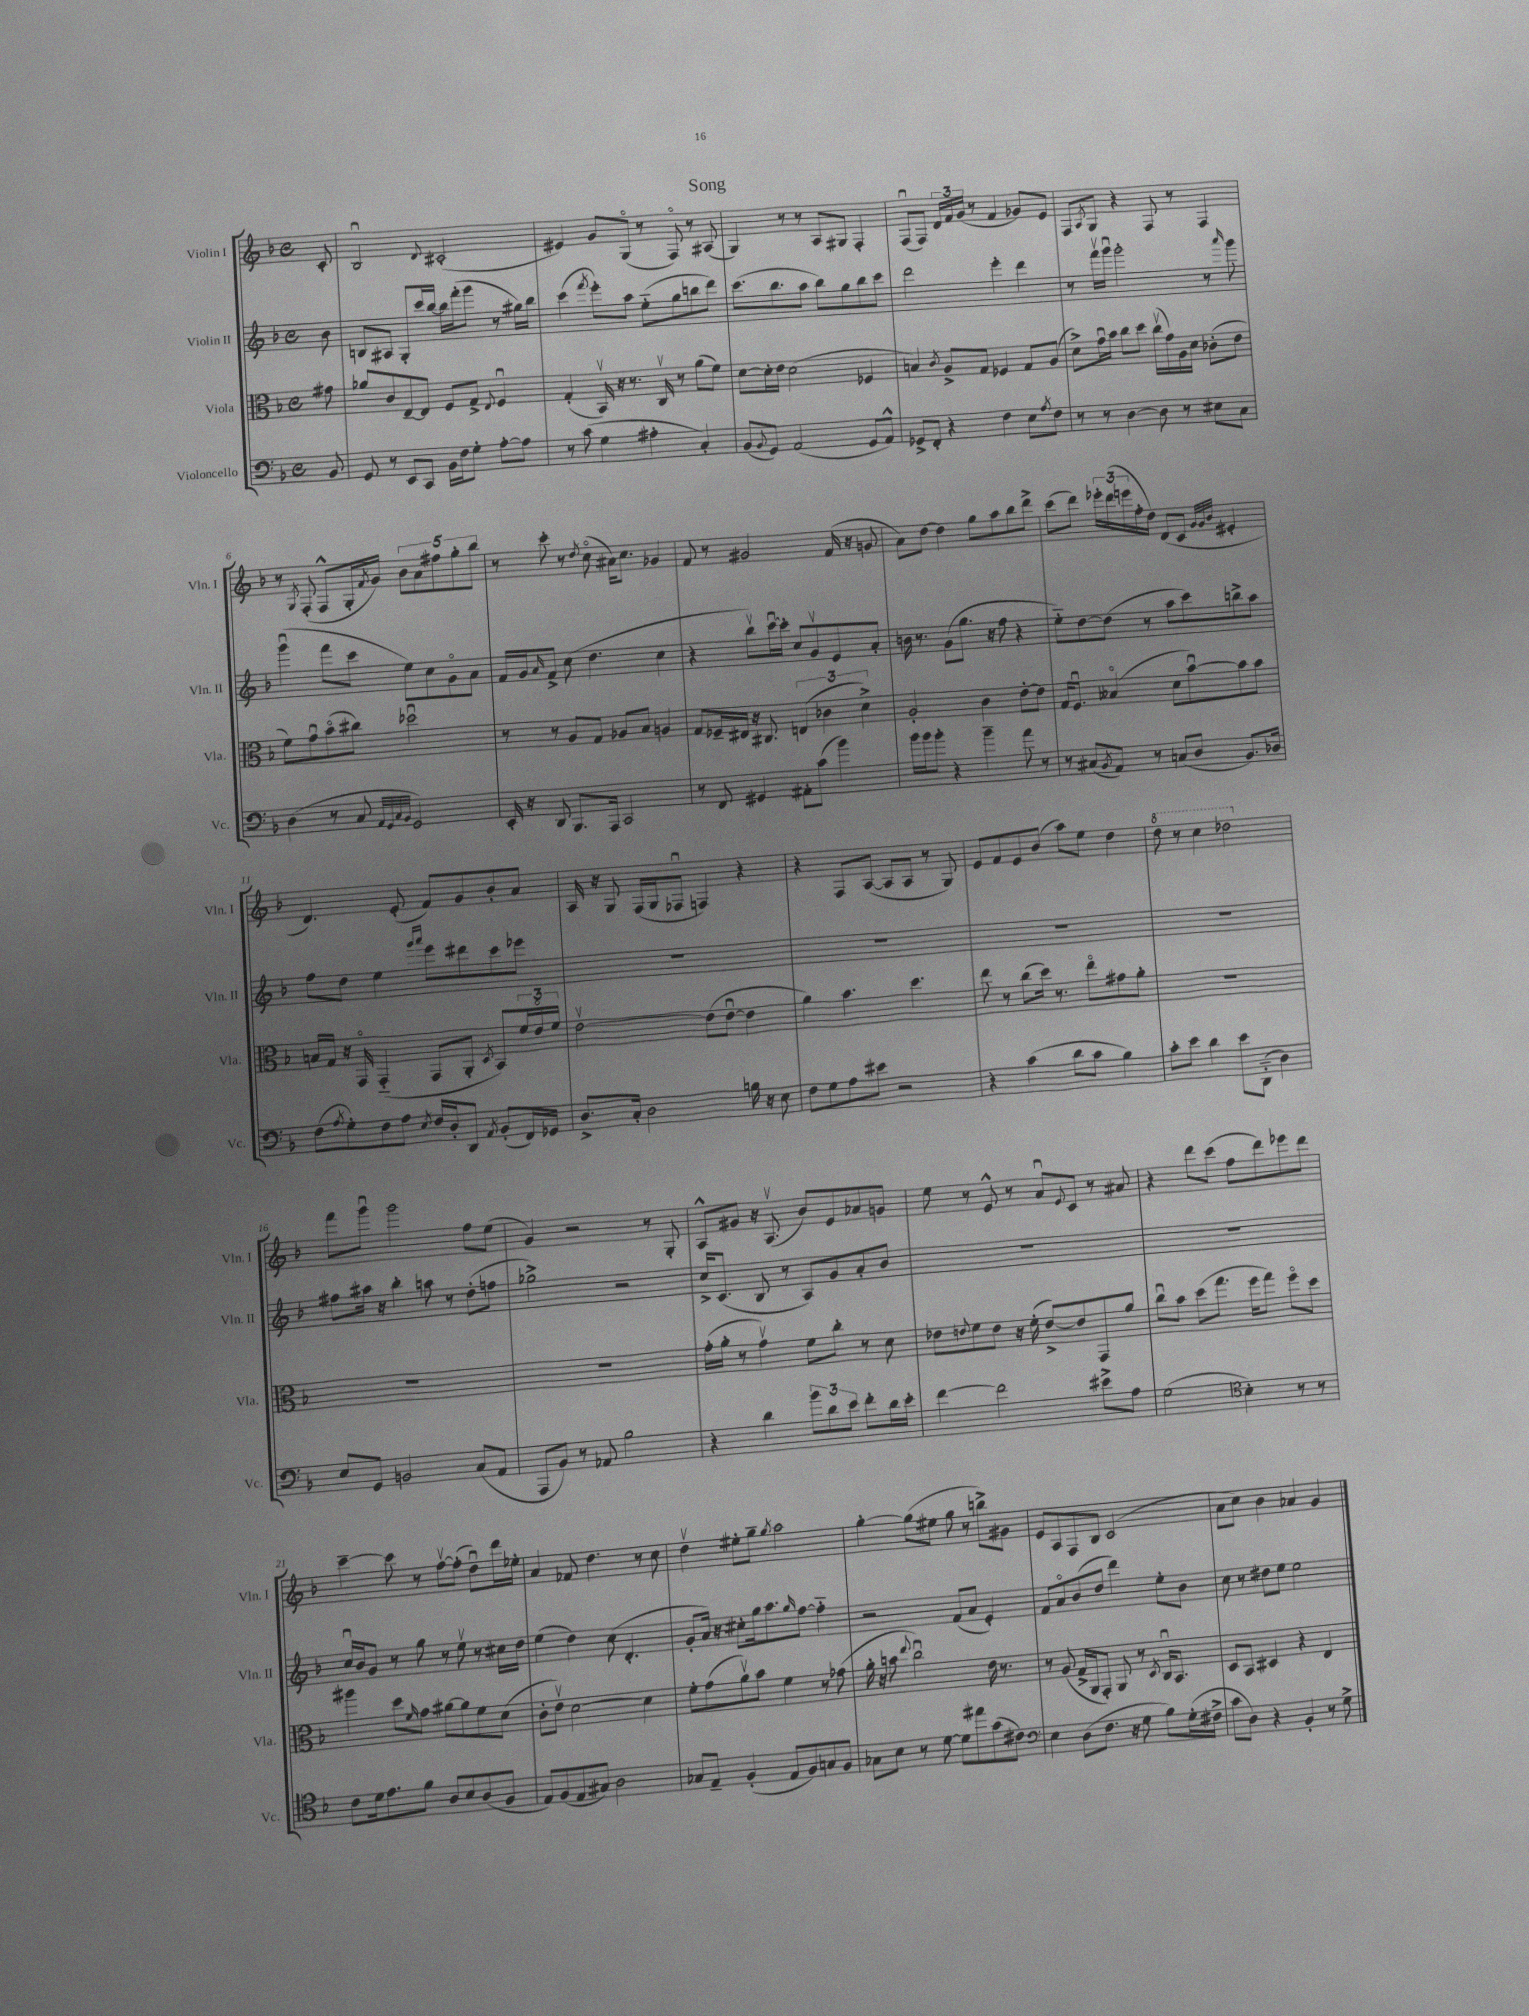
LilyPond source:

\header { title = "Song" }
<<
\new StaffGroup <<
\new Staff = "s0" \with { instrumentName = "Violin I" shortInstrumentName = "Vln. I" } {
    \clef treble \key f \major \defaultTimeSignature \time 4/4 \partial 8
    c'8-. |
    bes2\downbow \appoggiatura { d'8 } cis'2-.( |
    eis'4) g'8 g8\flageolet( r8 f8\flageolet) r8 ais8( |
    g4) r8 r8 a8 gis8 f4-. |
    f8\downbow( f8) \tuplet 3/2 { d'16 f'16 g'16( } r8 f'4 ges'8) e'8 |
    f8 \acciaccatura { a8 } g8 r4 f8 r8 f4 |
    r8 \acciaccatura { g8 } f8-.( f8-^ g16-. \acciaccatura { f'8 } g'16) \tuplet 5/4 { bes'8 a'8 fis''8 g''8-. bes''8 } |
    r8 c'''8-. r8 \acciaccatura { d''8 } c''8\flageolet( ais'16) c''8. ges'4 |
    f'8 r8 gis'2 f'16( r16 g'8 |
    a'8) d''8~ d''4 g''8 a''8 bes''8 d'''8-> |
    c'''8( d'''8) \tuplet 3/2 { ees'''16-. d'''16( e'''16 } f''16-. d''16) d'8( c'8 \grace { g'32 g'32 bes'32 } eis'4-. |
    d'4.) e'8-.( f'8) g'8 bes'8-. a'8 |
    a16 r16 g8 f16( g16 fes8\downbow f4) r4 |
    r4 f8 a8~( a8 a8 r8 g8) |
    e'8 f'8 e'8 bes'8( a''8) e''8 d''4 |
    \ottava #1 d'''8 r8 c'''4 des'''2 \ottava #0 |
    f'''8 g'''8\downbow g'''2 f''8 e''8( |
    g'4) r2 r8 g8-. |
    a8-^ gis'8 r16 a8.\upbow( bes'8) e'8 aes'8 g'8 |
    e''8 r8 e'8-^ r8 a'8\downbow \appoggiatura { e'8 } c'8 r8 ais'8 |
    r4 d'''8 c'''8( f''8 d'''8) ees'''8 d'''8 |
    c'''4~-- c'''8 r8 f''8~\upbow f''8-.( d''8\downbow) d'''16 ees''16-. |
    a'4 fes'8 d''4. r8 c''8 |
    d''4\upbow eis''8-. g''8-- \acciaccatura { g''8 } a''2 |
    g''4~-. g''8( eis''8 g''8 r8 b''8->) gis'8 |
    e'8 a8 f8 bes8 c'2( |
    a'8 c''8) bes'4 aes'4 g'4 \bar "|." |
}
\new Staff = "s1" \with { instrumentName = "Violin II" shortInstrumentName = "Vln. II" } {
    \clef treble \key f \major \defaultTimeSignature \time 4/4 \partial 8
    bes'8 |
    b8 ais8 g8-. c'''16 bes''16~ bes''16 f'''16-.( g'''8 r8 gis''16) bes''16 |
    c'''4( \acciaccatura { f'''8 } e'''8-.) a''8 e''8-_( g''8 b''8 d'''8) |
    c'''8.( bes''8. a''8 bes''8) g''8 bes''8 c'''8 |
    d'''2 e'''4-. d'''4 |
    r8 f'''16\upbow g'''16\downbow g'''2-. r8 \grace { a'''16 } g'''8 |
    g'''4\downbow( f'''8 c'''8 e''8) c''8 g'8\flageolet a'8 |
    f'16 g'16 \grace { a'16 } f'8-> c''8( d''4. c''4 |
    r4 bes''8\upbow) c'''16~\downbow c'''16-. c''8 g'8\upbow e'8 a'8-. |
    b'16 r8. g'8( g''8. r16 f''8 r4 |
    e''8-_) d''8~ d''8( r8 a''8 c'''8) b''8-> a''8 |
    f''8 d''8 e''4 \grace { g'''16 a'''16 } e'''8 dis'''8 c'''8 ees'''8 |
    R1 |
    R1 |
    R1 |
    R1 |
    fis''8 ais''16 r16 bes''4-. a''8 r8 d''8-.( f''8 |
    ges''2->) r2 |
    c''16-> c'8.( bes8 r8 a8) g'8 a'8-. bes'8 |
    R1 |
    R1 |
    c''16\downbow bes'16 g'8 r8 g''8 r8 e''8\upbow r8 cis''16 d''16 |
    e''4( d''4) c''8( d'4.-. |
    g'8-. a'16) r16 cis''8-. g''16 a''8. \grace { g''16 } f''8~ f''4-_ |
    r2 f'8( a'8 e'4-.) |
    f'8 a'8\flageolet bes'8( d''8 d'''4) e''8-. bes'8 |
    c''8 r8 dis''8 e''8 e''2 \bar "|." |
}
\new Staff = "s2" \with { instrumentName = "Viola" shortInstrumentName = "Vla." } {
    \clef alto \key f \major \defaultTimeSignature \time 4/4 \partial 8
    gis'8 |
    aes'8 c'8 e8~-- e8 f8 g8-> \appoggiatura { e8 } f4\downbow |
    g4-.( bes,16\upbow) r16 r8. c16\upbow r8 a'8( f'8) |
    d'8~ d'16-. e'16 d'2( fes4 |
    b4) \acciaccatura { c'8 } a8-> g8 fes4 g8 a8( |
    d'8->) g'16\downbow bes'16 c''8 d''8 c''16\upbow( g'16) a16 d'16 ces'8-.( e'8 |
    f'8) g'8\downbow bes'8\flageolet( cis''8) des''2\downbow |
    r8 r8 a8 g8 aes8 bes8 a4 |
    g8 fes16-- eis16 r16 cis8. \tuplet 3/2 { e4( ces'4 d'4->) } |
    a2-. c'4 e'8~-. e'8 |
    g16 f8.\downbow beses4\flageolet( d'8 bes'8~\downbow) bes'8 bes'8 |
    b16 g16 r16 g,16\flageolet g,4-_( g,8 a,8-. \acciaccatura { d8 } bes,8) \tuplet 3/2 { f'16 e'16\flageolet f'16 } |
    e'2~\upbow e'8( e'8~\downbow e'4 |
    a'4) bes'4. d''4. |
    e''8 r8 c''8( d''16) r8. e''8\flageolet gis'8 a'8-. |
    R1 |
    R1 |
    R1 |
    g'16-.( a'16-. r8 g'4\upbow) f'8 c''8-. r8 d'8 |
    ees'8 \appoggiatura { e'8 } f'8 e'8 r16 f'16-.( e'8~->) e'8 g,8 a'8 |
    c''8\downbow bes'8 d''8( g''8. f''16 g''8) f''8\flageolet d''8 |
    ais''4 d''8 \grace { f'16 } g'8 ais'8~ ais'8 f'8 d'8( |
    c'8-. e'8\upbow) d'2~ d'4 |
    f'8-. g'8( a'8\upbow) bes'8 f'4 r8 ges'8( |
    a'16-. r16 b'8 \appoggiatura { e''8 } c''2\downbow) e'16 r8. |
    r8 a8( g16-> a,16 g,8-.) a,8 r8 \acciaccatura { d8 } c16\downbow bes,8. |
    d8 bes,8 dis4 r4 e4 \bar "|." |
}
\new Staff = "s3" \with { instrumentName = "Violoncello" shortInstrumentName = "Vc." } {
    \clef bass \key f \major \defaultTimeSignature \time 4/4 \partial 8
    bes,8 |
    g,8 r8 e,8 c,8 bes,16 f16 g8-. a8~-. a8 |
    r8 c'8( g4 ais4-. c4-.) |
    bes,8( \appoggiatura { bes,8 } g,8) a,2( g,8 a,8-^) |
    ges,8-> f,8-. r4 f4 e8 \acciaccatura { a8 } f8 |
    r8 r8 d4~ d8 r8 eis8 c8 |
    d4( r8 c8 \grace { a,32 g,32 c32 bes,32 } g,2) |
    e,16-. r16 d,8 bes,,8. a,,16 c,2 |
    r8 f,8 gis,4 ais,8-. c'8( bes'4) |
    bes'16 bes'16 bes'8-. r4 bes'4-- a'8 r8 |
    r8 cis8( \acciaccatura { bes,8 } a,8) r8 c8( d8 bes,8.) des16 |
    f8( \acciaccatura { a8 } g8-.) f8 a8 \acciaccatura { e8 } f16 d16-. d,8 \acciaccatura { a,8 } bes,8-.( f,16) ges,16 |
    d8.-> c16-. d2 b16 r16 e8 |
    f8 g8 a8 eis'8 r2 |
    r4 c'4( d'8 c'8 bes4) |
    c'8-. e'8 d'4 e'8 d,8-_( d4) |
    e8 g,8 b,2 c8( a,8 |
    a,,8 bes,8) r8 aes,8 bes2 |
    r4 d'4 \tuplet 3/2 { bes'8 d'8 e'8 } f'8-. d'16 e'16-. |
    f'4~ f'2 eis'8-> a8 |
    g2( \clef tenor bes4-.) r8 r8 |
    c'8 d'16 e'8. f'8 a8 bes8 a8( f8 |
    e8) f8( e8 gis8) a2 |
    ges8 e8-- f4-.( e8 f8) g8 f8 |
    ges8 bes8 r8 d'8~ d'8 eis''8 g'8( cis'8) |
    \clef bass e4 d8( f8. r16 g8 bes8) g16-.( fis16-> |
    c'8 d8) r4 bes,4-. r8 g8-> \bar "|." |
}
>>
>>
